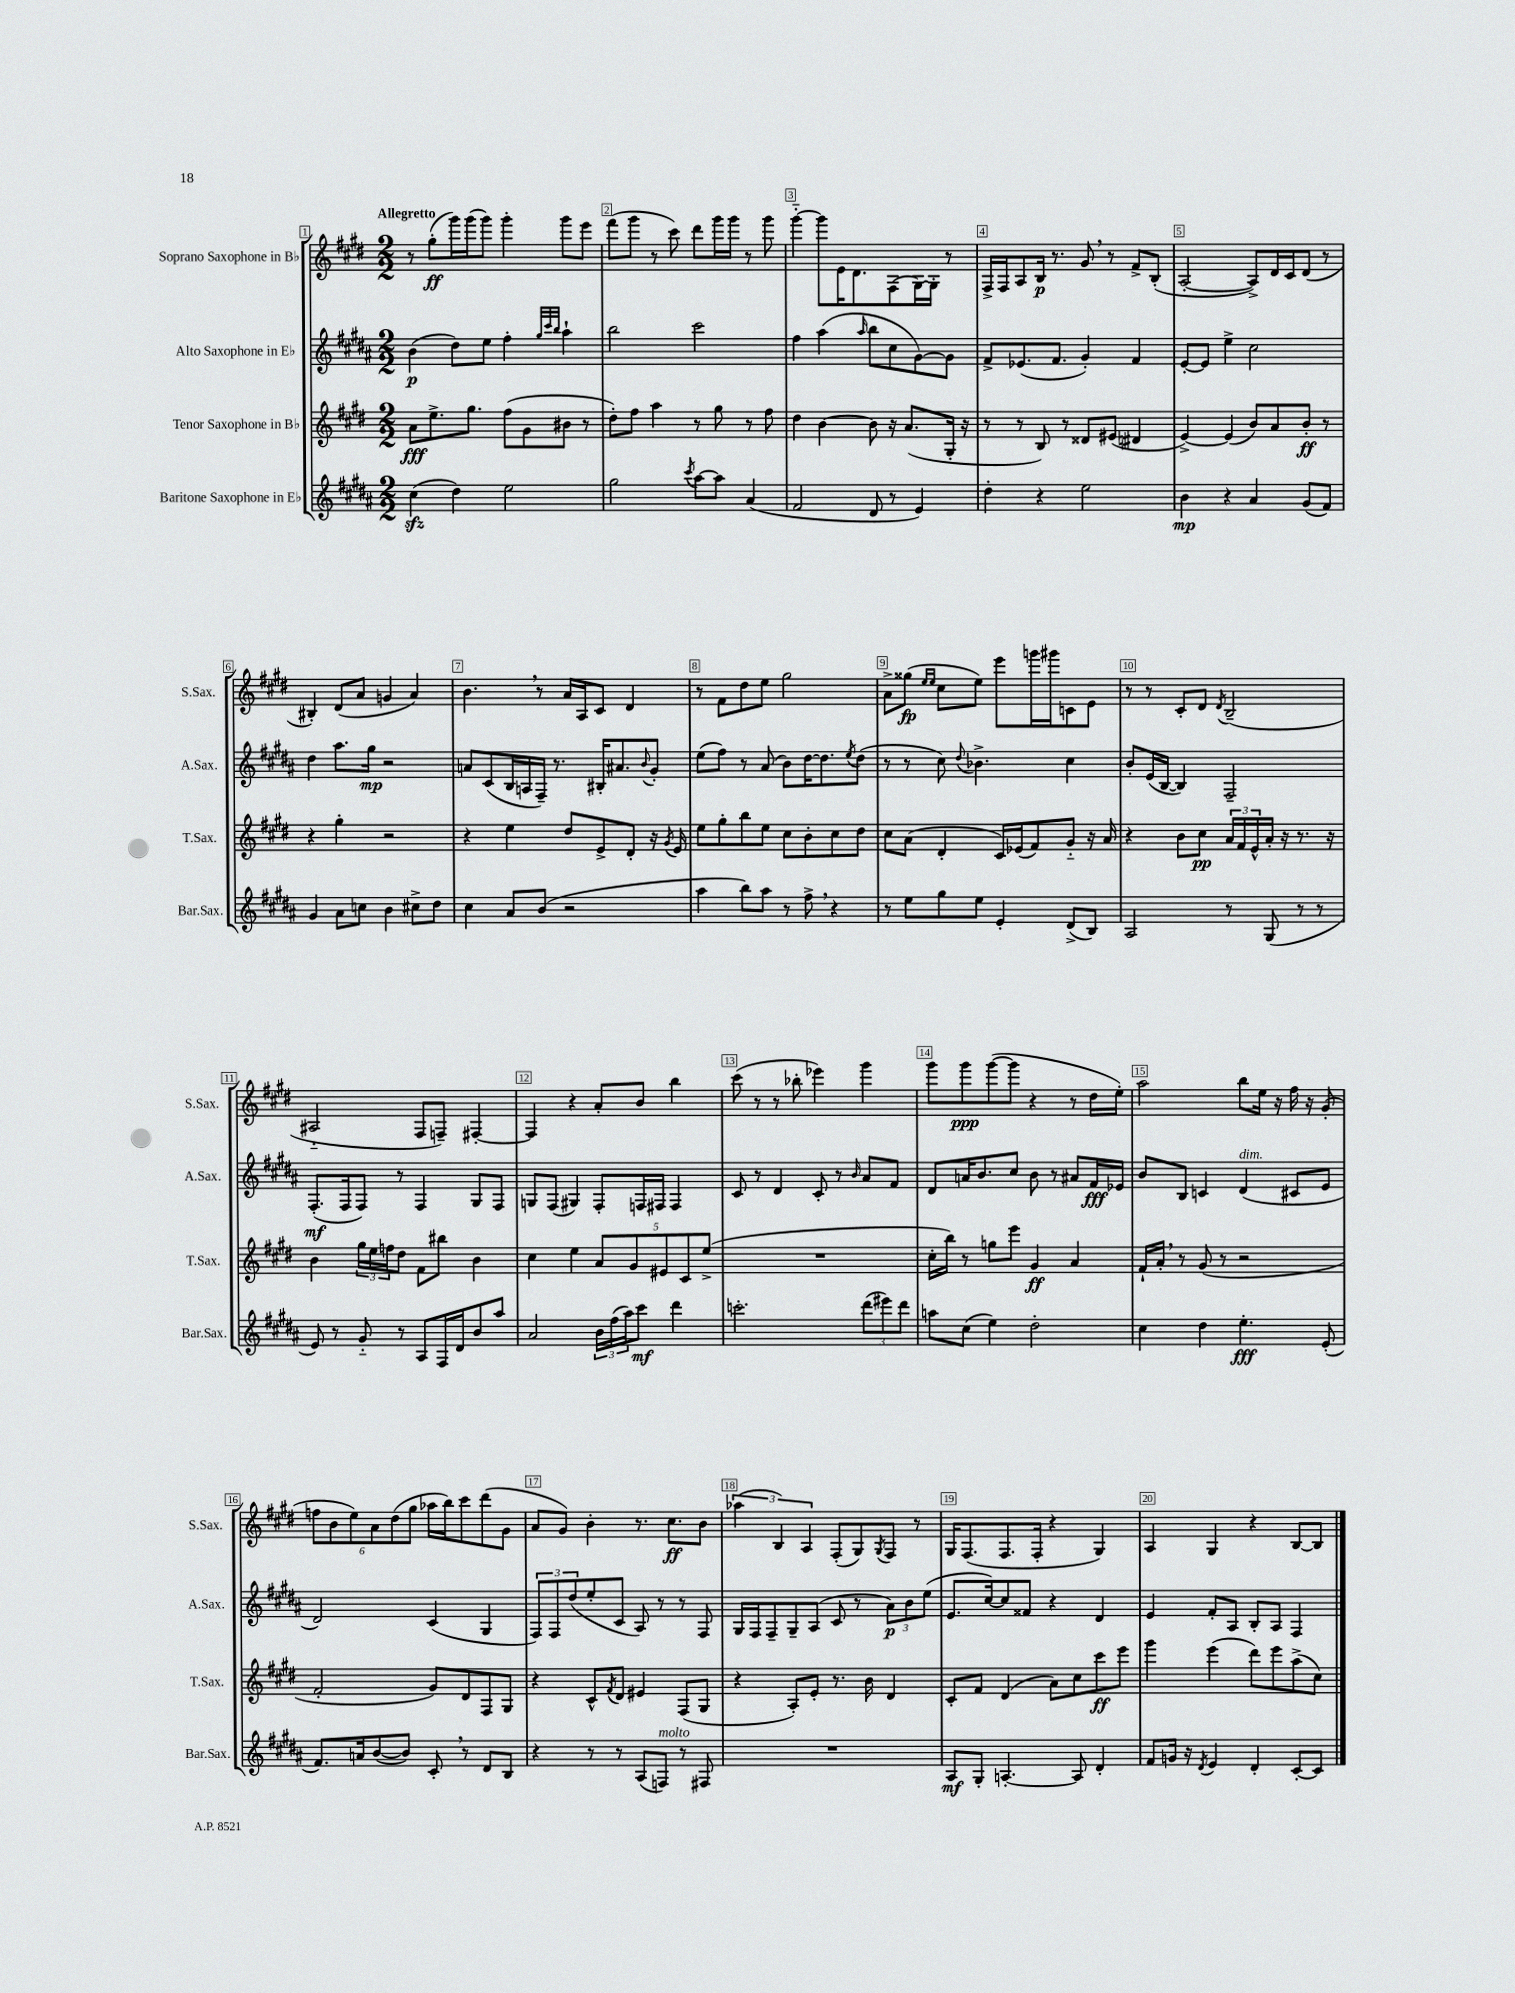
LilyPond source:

<<
\new StaffGroup <<
\new Staff = "s0" \with { instrumentName = "Soprano Saxophone in Bb" shortInstrumentName = "S.Sax." } {
    \clef treble \key e \major \numericTimeSignature \time 2/2 \tempo "Allegretto"
    r8 gis''8-.\ff( gis'''16) gis'''16( gis'''8) gis'''4-. gis'''8 e'''8 |
    fis'''8( gis'''8 r8 cis'''8) dis'''8 gis'''16 gis'''16 r8 gis'''8 |
    gis'''4~-_ gis'''8 e'16 dis'8. fis8( gis16~) gis16-. r8 |
    fis16-> fis16 a8 b16\p r8. gis'8 \breathe r8 fis'8-> b8-.( |
    a2~-. a8->) dis'16 cis'16 dis'8( r8 |
    bis4-.) dis'8( a'8 g'4 a'4) |
    b'4. \breathe r8 a'16 a16 cis'8 dis'4 |
    r8 fis'8 dis''8 e''8 gis''2 |
    a'8-> gisis''8\fp( \grace { e''16 e''16 } cis''8 e''8) e'''8 g'''16 gis'''16 c'8 e'8 |
    r8 r8 cis'8-. dis'8 \acciaccatura { dis'8 } b2--( |
    ais2-_ fis8 f8--) fis4~-. |
    fis4 r4 a'8-. b'8 b''4 |
    cis'''8( r8 r8 bes''8-. ees'''4) gis'''4 |
    gis'''8 gis'''8\ppp gis'''8~( gis'''8 r4 r8 dis''16 e''16-.) |
    a''2 b''8 e''16 r16 fis''16 r16 gis'8-.( |
    \tuplet 6/4 { f''8 b'8 e''8) a'8 dis''8( gis''8 } aes''16 b''16) cis'''8 dis'''8( gis'8 |
    a'8 gis'8) b'4-. r8. cis''8.\ff b'8 |
    \tuplet 3/2 { aes''4( b4) a4 } fis8-.( gis8) \acciaccatura { gis8 } fis8 r8 |
    gis16 fis8.( fis8. fis16-. r4 gis4) |
    a4 gis4 r4 b8~ b8 \bar "|." |
}
\new Staff = "s1" \with { instrumentName = "Alto Saxophone in Eb" shortInstrumentName = "A.Sax." } {
    \clef treble \key b \major \numericTimeSignature \time 2/2
    b'4\p( dis''8) e''8 fis''4-. \grace { gis''32 cis'''32 b''32 } ais''4-! |
    b''2 cis'''2 |
    fis''4 ais''4( \grace { ais''16 } b''8 cis''8 gis'8~) gis'8 |
    fis'8-> ees'8.( fis'8. gis'4-.) fis'4 |
    e'8~-. e'8 e''4-> cis''2 |
    dis''4 ais''8. gis''16\mp r2 |
    a'8 cis'8( b16 a16 fis16--) r8. bis16-. ais'8. \appoggiatura { b'8 } gis'8-. |
    e''8( fis''8) r8 ais'8( b'8) dis''16~ dis''8. \acciaccatura { e''8 } dis''8( |
    r8 r8 cis''8) \appoggiatura { dis''8 } bes'4.-> cis''4 |
    b'8-. e'16( b16~ b4) fis2-- |
    fis8.-.\mf( fis16 fis8) r8 fis4 gis8 fis8 |
    g8 fis8( gis4) fis8-. f16 fis16 fis4 |
    cis'8 r8 dis'4 cis'8-. r8 \grace { b'16 } ais'8 fis'8 |
    dis'8 a'16 b'8. cis''8 b'8 r8 ais'8 fis'16\fff ees'16 |
    b'8 b8 c'4 dis'4^\markup { \italic "dim." }( cis'8 e'8 |
    dis'2) cis'4( gis4 |
    \tuplet 3/2 { fis8) fis8 dis''8( } e''8-. cis'8 ais8) r8 r8 fis8 |
    gis16 fis16 fis8-- gis8-- ais8( cis'8 r8 \tuplet 3/2 { ais'8\p) b'8 e''8( } |
    e'8. cis''16~) cis''8 fisis'8 r4 dis'4 |
    e'4 fis'8-. ais8 b8-. ais8 fis4 \bar "|." |
}
\new Staff = "s2" \with { instrumentName = "Tenor Saxophone in Bb" shortInstrumentName = "T.Sax." } {
    \clef treble \key e \major \numericTimeSignature \time 2/2
    a'8\fff e''8.-> gis''8. fis''8( gis'8 bis'8 r8 |
    dis''8-.) fis''8 a''4 r8 gis''8 r8 fis''8 |
    dis''4 b'4~ b'8 r16 a'8.( gis16-. r16 |
    r8 r8 b8) r8 disis'8 eis'8( dis'4 |
    e'4~->) e'4( b'8) a'8 b'8-.\ff r8 |
    r4 gis''4-. r2 |
    r4 e''4 dis''8 e'8-> dis'8-. r16 \acciaccatura { gis'8 } e'16 |
    e''8 gis''8-. b''8 e''8 cis''8 b'8-. cis''8 dis''8 |
    cis''8 a'8( dis'4-. cis'16) ees'16( fis'8) gis'8-_ r16 a'16 |
    r4 b'8 cis''8\pp \tuplet 3/2 { a'16 fis'16 e'16-^ } a'16-. r16 r8. r16 |
    b'4 \tuplet 3/2 { gis''16 e''16 f''16 } dis''8 fis'8 bis''8 b'4 |
    cis''4 e''4 \tuplet 5/4 { a'8 gis'8 eis'8 cis'8 e''8->( } |
    R1 |
    cis''16-. b''16) r8 g''8 e'''8 gis'4\ff a'4 |
    fis'16-! a'16-. \breathe r8 gis'8( r8 r2 |
    fis'2-. gis'8) dis'8 fis8 gis8 |
    r4 cis'8-^ \acciaccatura { fis'8 } dis'8 eis'4 fis8( gis8 |
    r4 a8-.) e'8-. r8. b'16 dis'4 |
    cis'8-. fis'8 dis'4( a'8) cis''8 cis'''8\ff e'''8 |
    gis'''4 e'''4( dis'''8) e'''8 a''8->( cis''8) \bar "|." |
}
\new Staff = "s3" \with { instrumentName = "Baritone Saxophone in Eb" shortInstrumentName = "Bar.Sax." } {
    \clef treble \key b \major \numericTimeSignature \time 2/2
    cis''4\sfz( dis''4) e''2 |
    gis''2 \acciaccatura { cis'''8 } ais''8~ ais''8 ais'4( |
    fis'2 dis'8 r8 e'4) |
    dis''4-. r4 e''2 |
    b'4\mp r4 ais'4 gis'8( fis'8) |
    gis'4 ais'8 c''8 b'4 cis''8-> dis''8 |
    cis''4 ais'8 b'8( r2 |
    ais''4 b''8) ais''8 r8 fis''8-> \breathe r4 |
    r8 e''8 gis''8 e''8 e'4-. dis'8->( b8) |
    ais2 r8 gis8( r8 r8 |
    e'8) r8 gis'8-_ r8 ais8 fis16 dis'16 b'8 ais''8 |
    ais'2 \tuplet 3/2 { b'16 fis''16( ais''16) } cis'''8\mf dis'''4 |
    c'''2.-. \tuplet 3/2 { dis'''8( eis'''8) dis'''8 } |
    a''8 cis''8( e''4) dis''2-. |
    cis''4 dis''4 e''4.-.\fff e'8-.( |
    fis'8.) a'16 b'8~( b'8) cis'8-. \breathe r8 dis'8 b8 |
    r4 r8 r8 ais8( f8^\markup { \italic "molto" }) r8 fis8 |
    R1 |
    ais8\mf gis8-. a4.~-. a8 dis'4-. |
    fis'8 g'16 r16 \acciaccatura { dis'8 } e'4 dis'4-. cis'8~-. cis'8 \bar "|." |
}
>>
>>
\layout { \context { \Score \override BarNumber.break-visibility = ##(#f #t #t) barNumberVisibility = #all-bar-numbers-visible \override BarNumber.stencil = #(make-stencil-boxer 0.1 0.3 ly:text-interface::print) } }
